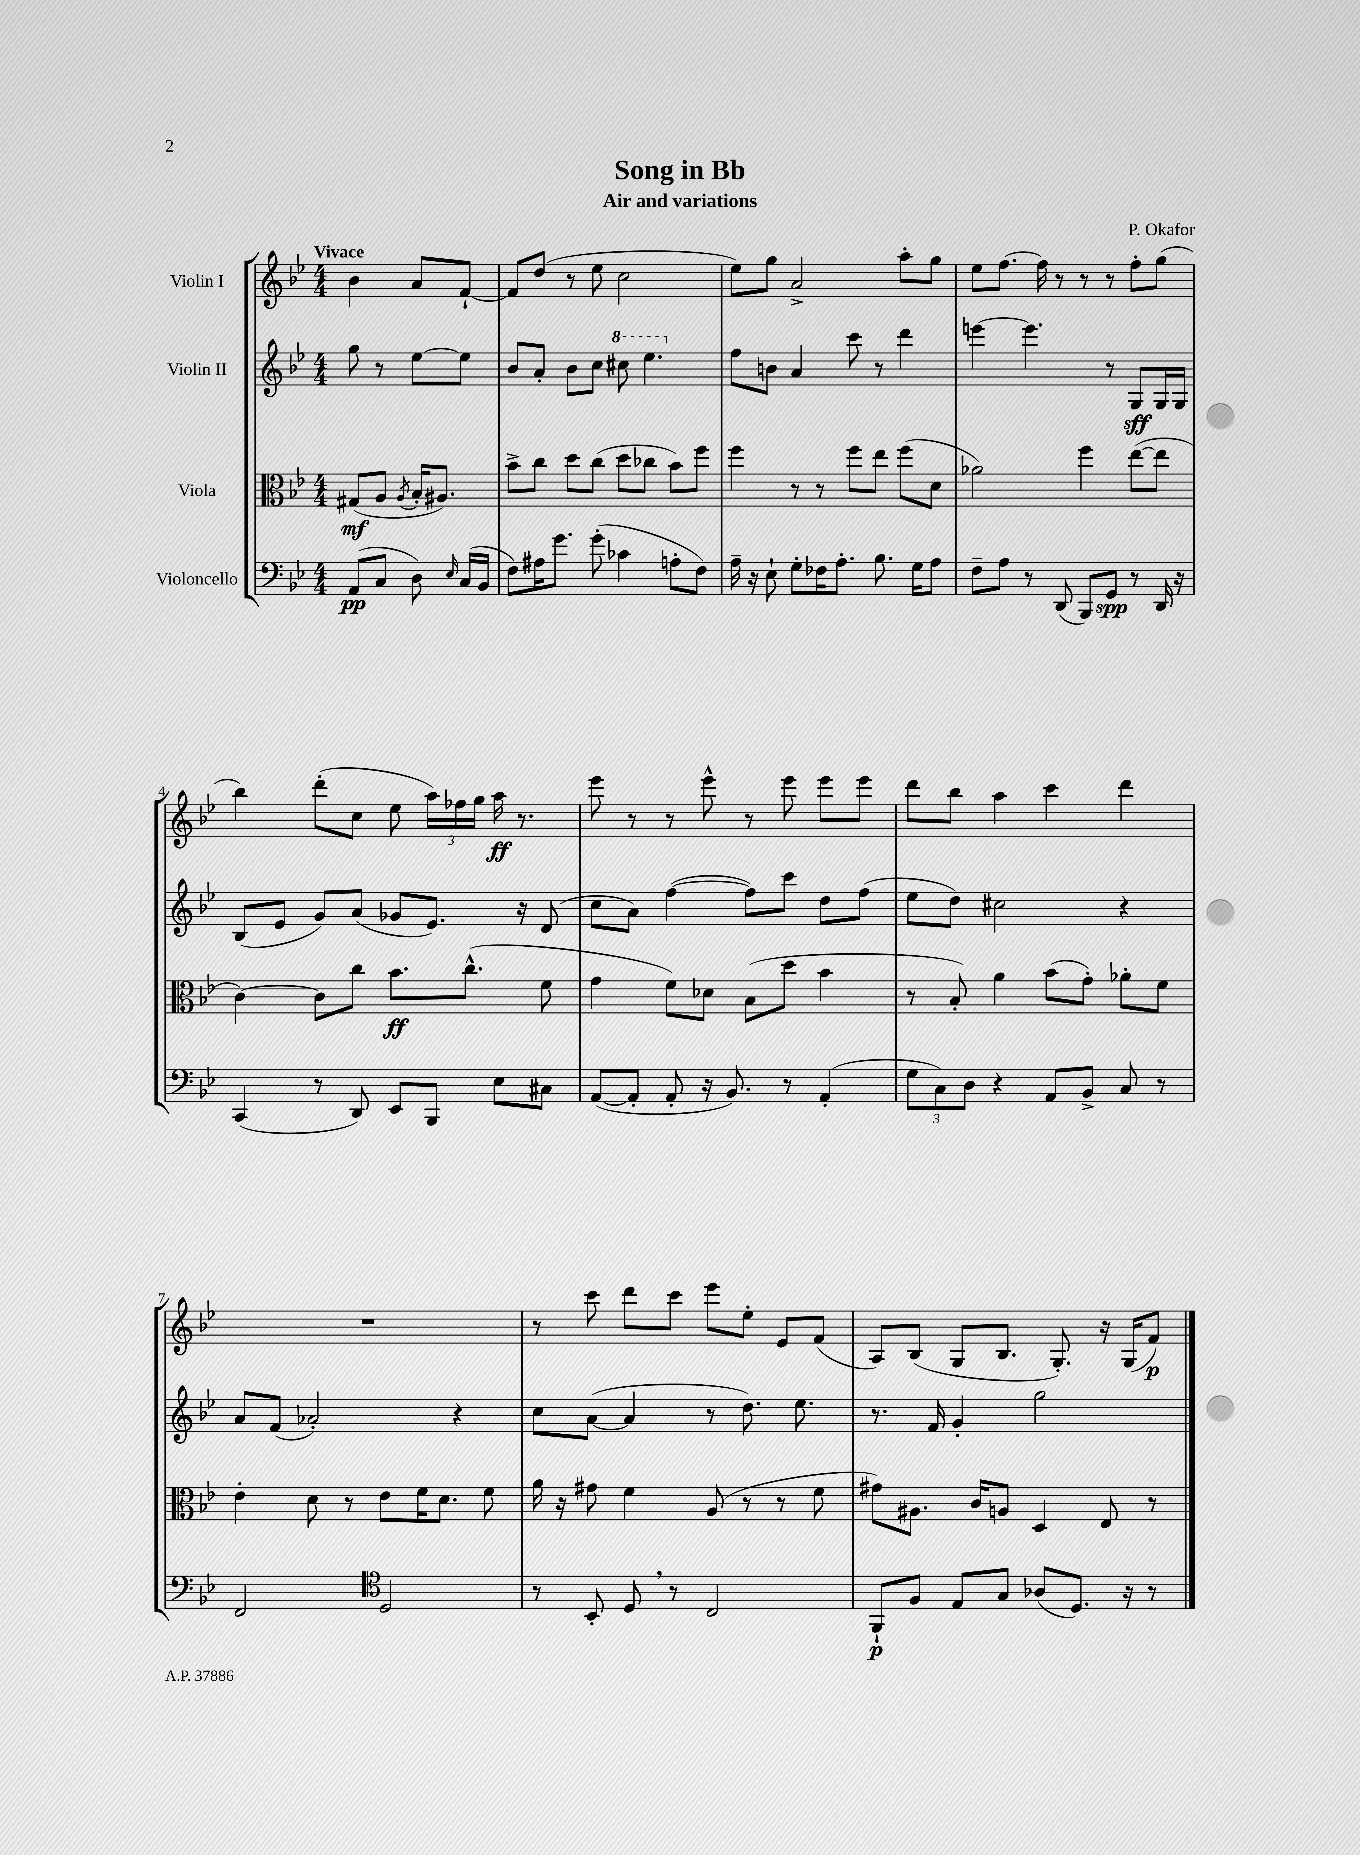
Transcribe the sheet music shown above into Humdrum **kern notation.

**kern	**kern	**kern	**kern
*staff4	*staff3	*staff2	*staff1
*clefF4	*clefC3	*clefG2	*clefG2
*k[b-e-]	*k[b-e-]	*k[b-e-]	*k[b-e-]
*M4/4	*M4/4	*M4/4	*M4/4
(8AA	(8G#	8gg	4b-
8C	8A	8r	.
.	8qA	.	.
8D)	16B-'	[8ee-	8a
.	8.A#)	.	.
16qqE-	.	.	.
(16C	.	8ee-]	[8f`
16BB-	.	.	.
=	=	=	=
8F)	8b-^	8b-	8f]
16A#	8cc	8a'	(8dd
8.g	.	.	.
.	8dd	8b-	8r
(8g'	(8cc	8cc	8ee-
4c-	8dd	8ccc#	2cc
.	8cc-	4.eee-	.
8A'	8b-)	.	.
8F)	8ff	.	.
=	=	=	=
16A~	4ff	8ff	8ee-)
16r	.	.	.
8E-`	.	8b	8gg
8G'	8r	4a	2a^
16F-	8r	.	.
8.A'	.	.	.
.	8ff	8ccc	.
8.B-	8ee-	8r	.
.	(8ff	4ddd	8aa'
16G	.	.	.
8A	8d	.	8gg
=	=	=	=
8F~	2a-)	[4eee	8ee-
8A	.	.	[8.ff
8r	.	4.eee]	.
.	.	.	16ff]
(8DD	.	.	8r
8BBB-)	4ff	.	8r
8GG	.	8r	8r
8r	([8ee-	8G	8ff'
16DD	8ee-]	16G	(8gg
16r	.	16G	.
=	=	=	=
(4CC	[4c)	(8B-	4bb-)
.	.	8e-	.
8r	8c]	8g)	(8ddd'
8DD)	8cc	(8a	8cc
8EE-	8.b-	8g-	8ee-
8BBB-	.	8.e-)	24aa)
.	.	.	24ff-
.	(8.cc^^	.	.
.	.	.	24gg
8E-	.	.	16aa
.	.	16r	8.r
8C#	8f	(8d	.
=	=	=	=
([8AA	4g	8cc	8eee-
8AA']	.	8a)	8r
8AA'	8f)	([4ff	8r
16r	8d-	.	8eee-^^
8.BB-)	.	.	.
.	(8B-	8ff])	8r
8r	8dd	8ccc	8eee-
(4AA'	4b-	8dd	8eee-
.	.	(8ff	8eee-
=	=	=	=
12G	8r	8ee-	8ddd
12C)	.	.	.
.	8B-')	8dd)	8bb-
12D	.	.	.
4r	4a	2cc#	4aa
8AA	(8b-	.	4ccc
8BB-^	8g')	.	.
8C	8a-'	4r	4ddd
8r	8f	.	.
=	=	=	=
2FF	4e-'	8a	1r
.	.	(8f	.
.	8d	2a-')	.
.	8r	.	.
*clefC4	*	*	*
2D	8e-	.	.
.	16f	.	.
.	8.d	.	.
.	.	4r	.
.	8f	.	.
=	=	=	=
8r	16a	8cc	8r
.	16r	.	.
8BB-'	8g#	([8a	8ccc
8D	4f	4a]	8ddd
8r	.	.	8ccc
2C	(8A	8r	8eee-
.	8r	8.dd)	8ee-'
.	8r	.	8e-
.	.	8.ee-	.
.	8f	.	(8f
=	=	=	=
8FF`	8g#)	8.r	8A)
8F	8.A#	.	(8B-
.	.	16f	.
8E-	.	4g'	8G
.	16c	.	.
8G	8A	.	8.B-
(8A-	4D	2gg	.
.	.	.	8.G')
8.D)	.	.	.
.	8E-	.	16r
16r	.	.	(16G
8r	8r	.	8f)
==	==	==	==
*-	*-	*-	*-
